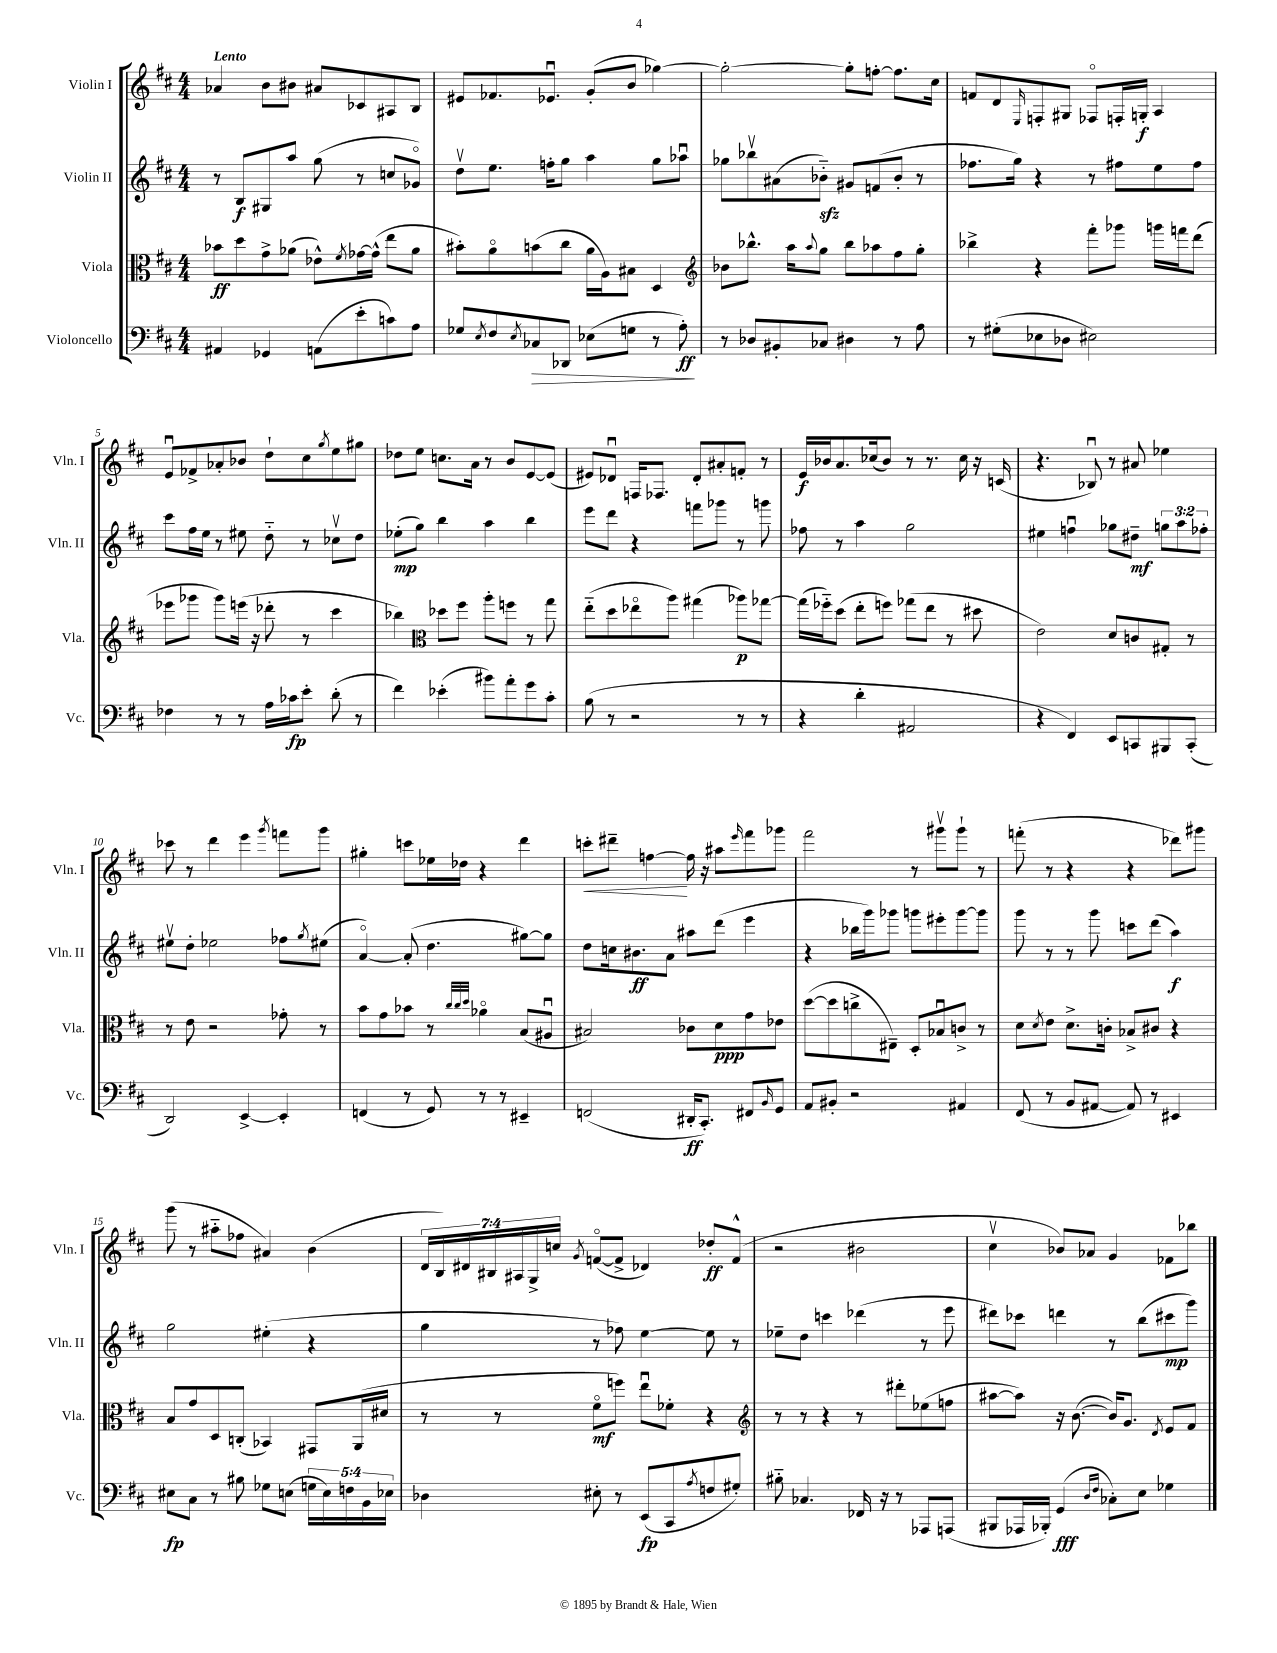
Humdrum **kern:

**kern	**kern	**kern	**kern
*staff4	*staff3	*staff2	*staff1
*clefF4	*clefC3	*clefG2	*clefG2
*k[f#c#]	*k[f#c#]	*k[f#c#]	*k[f#c#]
*M4/4	*M4/4	*M4/4	*M4/4
4AA#/	8b-\L	8r	4a-/
.	8dd\	8B/L	.
4GG-/	8g^\	8G#/	8b\L
.	(8a-\J	8aa/J	8b#\J
(8AA\L	8e-^^\L)	(8gg\	8a#/L
.	8qf#/	.	.
8e'\	[16g-\L	8r	8c-/
.	(16g-^^\]JJ	.	.
8c\)	8ee\L	8cc/L	8A#/
8A\J	8a-\J	8g-o/J)	8B/J
=	=	=	=
8G-/L	8b#'\L)	8ddv\L	8e#/L
8qE/	.	.	.
8F#/	8ao\	8.ee\J	8.f-/
8qE/	.	.	.
8C-/	(8b\	.	.
.	.	16ff'\LK	8.e-u/J
8DD-/J	8cc#\J	8gg\J	.
(8E-\L	16a\LL	4aa\	(8g'/L
.	16A\J)	.	.
8G\J	8B#\J	.	8b/J
8r	4D/	8gg\L	[4gg-\)
8A'\)	.	8aa-u\J	.
=	=	=	=
*	*clefG2	*	*
8r	8b-\L	8gg-\L	2gg-'\_
8D-/L	8.bb-^^\J	8bb-v\	.
8BB#'/	.	(8a#\	.
.	16aa\LK	.	.
.	8qqaa/	.	.
8C-/J	8gg\J	8b-'~\J)	.
4D#\	8bb-\L	8g#/L	8gg-'\]L
.	8aa-\	(8f/	[8ff'\J
8r	8ff#\	8b-'/J	8.ff\]L
8A\	8gg'\J	8r	.
.	.	.	16cc#\Jk
=	=	=	=
8r	4bb-^\	8.ff-\L	8f/L
(8G#'\L	.	.	8d/
.	.	16gg\Jk)	.
.	.	.	16qqE/
8E-\	4r	4r	8F'/
8D-\J	.	.	8G#/J
2E#\)	8fff#'\L	8r	8F-o/L
.	8ggg-\J	8ff#\L	16F'/L
.	.	.	16G'/JJ
.	16ggg\LL	8ee\	4A/
.	16fff\J	.	.
.	(8ddd\J	8ff#\J	.
=	=	=	=
4F-\	8eee-\L	8ccc#\L	8eu/L
.	8ggg-\J	16ff#\L	8f-^/
.	.	16ee\JJ	.
8r	8ggg-\L)	8r	8a-'/
8r	(16eee\Jk	8ee#\	8b-/J
.	16r	.	.
16A\LL	8ddd-'\	8dd'~\	8dd`\L
16c-\J	.	.	.
8e'\J	8r	8r	8cc#\
.	.	.	8qgg/
(8d'\	4ccc#\	8cc-v\L	8ee\
8r	.	8dd\J	8gg#\J
=	=	=	=
4f#\)	4bb-\)	(8ee-'\L	8dd-\L
.	.	8gg\J)	8ee\J
*	*clefC3	*	*
(4e-'\	8dd-\L	4bb\	8.cc\L
.	8ff#\J	.	.
.	.	.	16a\Jk
8b#\L)	8aa'\L	4aa\	8r
8a'\	8ff\J	.	8b/L
8g\	8r	4bb\	[8e/
8c#'\J	8gg\	.	(8e/]J
=	=	=	=
(8B\	(8ee'~\L	8eee\L	8e#/L)
8r	8dd\	8ddd\J	8d-u/J
2r	8ee-o\	4r	16F/LK
.	.	.	8.F-/J
.	8aa\J)	.	.
.	(4gg#\	8fff\L	8d-'/L
.	.	8ggg-\J	8a#'/
8r	8aa-\L)	8r	8f'/J
8r	[8gg-\J	8ggg\	8r
=	=	=	=
4r	(16gg-\]LL	8ff-\	16e/LL
.	16ff-'~\J)	.	16b-/J
.	(8dd\J	8r	8.a/
4d'\	8ee'\L	4aa\	.
.	.	.	(16cc-/k
.	8ff\J)	.	8b-/J)
2AA#/	(8gg-\L	2gg\	8r
.	8ee\J	.	8.r
.	8r	.	.
.	.	.	16cc-\
.	8dd#\	.	16r
.	.	.	(16c/
=	=	=	=
4r	2e\)	4ee#\	4.r
4FF#/)	.	4ffu\	.
.	.	.	8B-u/)
8EE/L	8d/L	8gg-\L	8r
8CC/	8c/	8dd#~\J	8a#/
8BBB#/	8G#'/J	12gg\L	4ee-\
.	.	12aa\	.
(8CC'/J	8r	.	.
.	.	12ff-'\J	.
=	=	=	=
2DD/)	8r	8ee#v\L	8ccc-\
.	8e\	8dd'\J	8r
.	2r	2ee-\	4ddd\
[4EE^/	.	.	4eee\
.	.	.	8qggg/
4EE'/]	8g-'\	8ff-\L	8fff\L
.	.	8qgg/	.
.	8r	(8ee#\J	8ggg\J
=	=	=	=
(4FF/	8b\L	[4ao/)	4gg#'\
.	8g\	.	.
8r	8b-\J	(8a'/]	8ccc\L
8GG/)	8r	4.dd\	16ee-\L
.	.	.	16dd-\JJ
.	32qqcc#/LLL	.	.
.	32qqcc#/	.	.
.	32qqdd/JJJ	.	.
8r	4a-o\	.	4r
8r	.	.	.
4EE#~/	(8B/L	[8gg#\L)	4ddd\
.	8A#u/J	8gg#\]J	.
=	=	=	=
(2FF/	2B#/)	8dd\L	8ccc'\L
.	.	16cc\k	8ddd#~\J
.	.	8.b#\	.
.	.	.	[4ff\
.	.	8a\J	.
16DD#'/LK	8c-\L	8aa#\L	16ff\]
8.CC#'/J)	.	.	16r
.	8d\	(8ddd\J	8aa#\L
.	.	.	16qqeee/
8FF#/L	8g\	4eee\	8fff#\
16qqBB/	.	.	.
8GG/J	8e-\J	.	8ggg-\J
=	=	=	=
8AA/L	([8dd\L	4r	2fff#\
8BB#'/J	8dd\]	.	.
2r	8cc^\	16bb-\LL	.
.	.	16ggg\J)	.
.	8E#~\J)	8ggg-\J	.
.	8D'/L	8ggg\L	8r
.	8B-u/	8eee#'\	8ggg#v\L
4AA#/	8c^/J	[8ggg\	8ggg#`\J
.	8r	8ggg\]J	8r
=	=	=	=
(8FF#/	8d\L	8ggg\	(8fff'\
.	8qd/	.	.
8r	8e\J	8r	8r
8BB/L	8.d^\L	8r	4r
[8AA#/J	.	8ggg\	.
.	16c'\Jk	.	.
8AA#/])	8B-^/L	8ccc\L	4r
8r	8c#/J	(8ddd\J	.
4EE#/	4r	4aa\)	8ddd-\L)
.	.	.	8ggg#\J
=	=	=	=
8E#\L	8B/L	2gg\	(8ggg\
8C#\J	8g/	.	8r
8r	8D/	.	8aa#'~\L
8B#\	(8C'/J	.	8ff-\J
8G-\L	4BB-/)	(4ee#'\	4a#/)
(8E\J	.	.	.
20G\LL	8GG#/L	4r	(4b\
20E\)	.	.	.
20F\	.	.	.
.	(16AA/L	.	.
20BB\	.	.	.
.	16d#/JJ	.	.
20E-\JJ	.	.	.
=	=	=	=
4D-\	8r	4gg\	28d/LL
.	.	.	28B/)
.	.	.	28d#/
.	.	.	28B#/
.	8r	.	.
.	.	.	28A#/
.	.	.	28G^/
.	.	.	28cc/JJ
.	.	.	8qg/
8E#'\	8f#o\L	8r	([8fo/L
8r	8ff\J)	8ff-\)	8f^/]J
(8EE/L	8eeu\L	[4ee\	4d-/)
8CC#/	8f-'\J	.	.
8qA/	.	.	.
8F/	4r	8ee\]	8dd-'/L
8G#'/J)	.	8r	(8f^^/J
=	=	=	=
*	*clefG2	*	*
8B#'~\	8r	8ee-~\L	2r
4.C-/	8r	8dd\J	.
.	4r	4ccc\	.
16FF-/	8r	(4ddd-\	2b#\
16r	.	.	.
8r	8ddd#'\L	.	.
8AAA-/L	(8ee-\	8r	.
(8AAA/J	8ff\J	8eee\	.
=	=	=	=
8BBB#/L	[8aa#\L	8ddd#\L)	4cc#v\
16AAA-/L	8aa#\]J)	8ccc-\J	.
16BBB-'/JJ)	.	.	.
(4GG/	16r	4ddd\	8b-/L)
.	([8.b\	.	.
.	.	.	8a-/J
16qqD/LL	.	.	.
16qqF#/JJ	.	.	.
8C-'\L)	16b/]LK)	8r	4g/
.	8.g/J	.	.
8E\J	.	(8bb\L	.
.	8qd/	.	.
4G-\	8e/L	8ccc#\	8f-\L
.	8f#/J	8ggg\J)	8bb-\J
==	==	==	==
*-	*-	*-	*-
